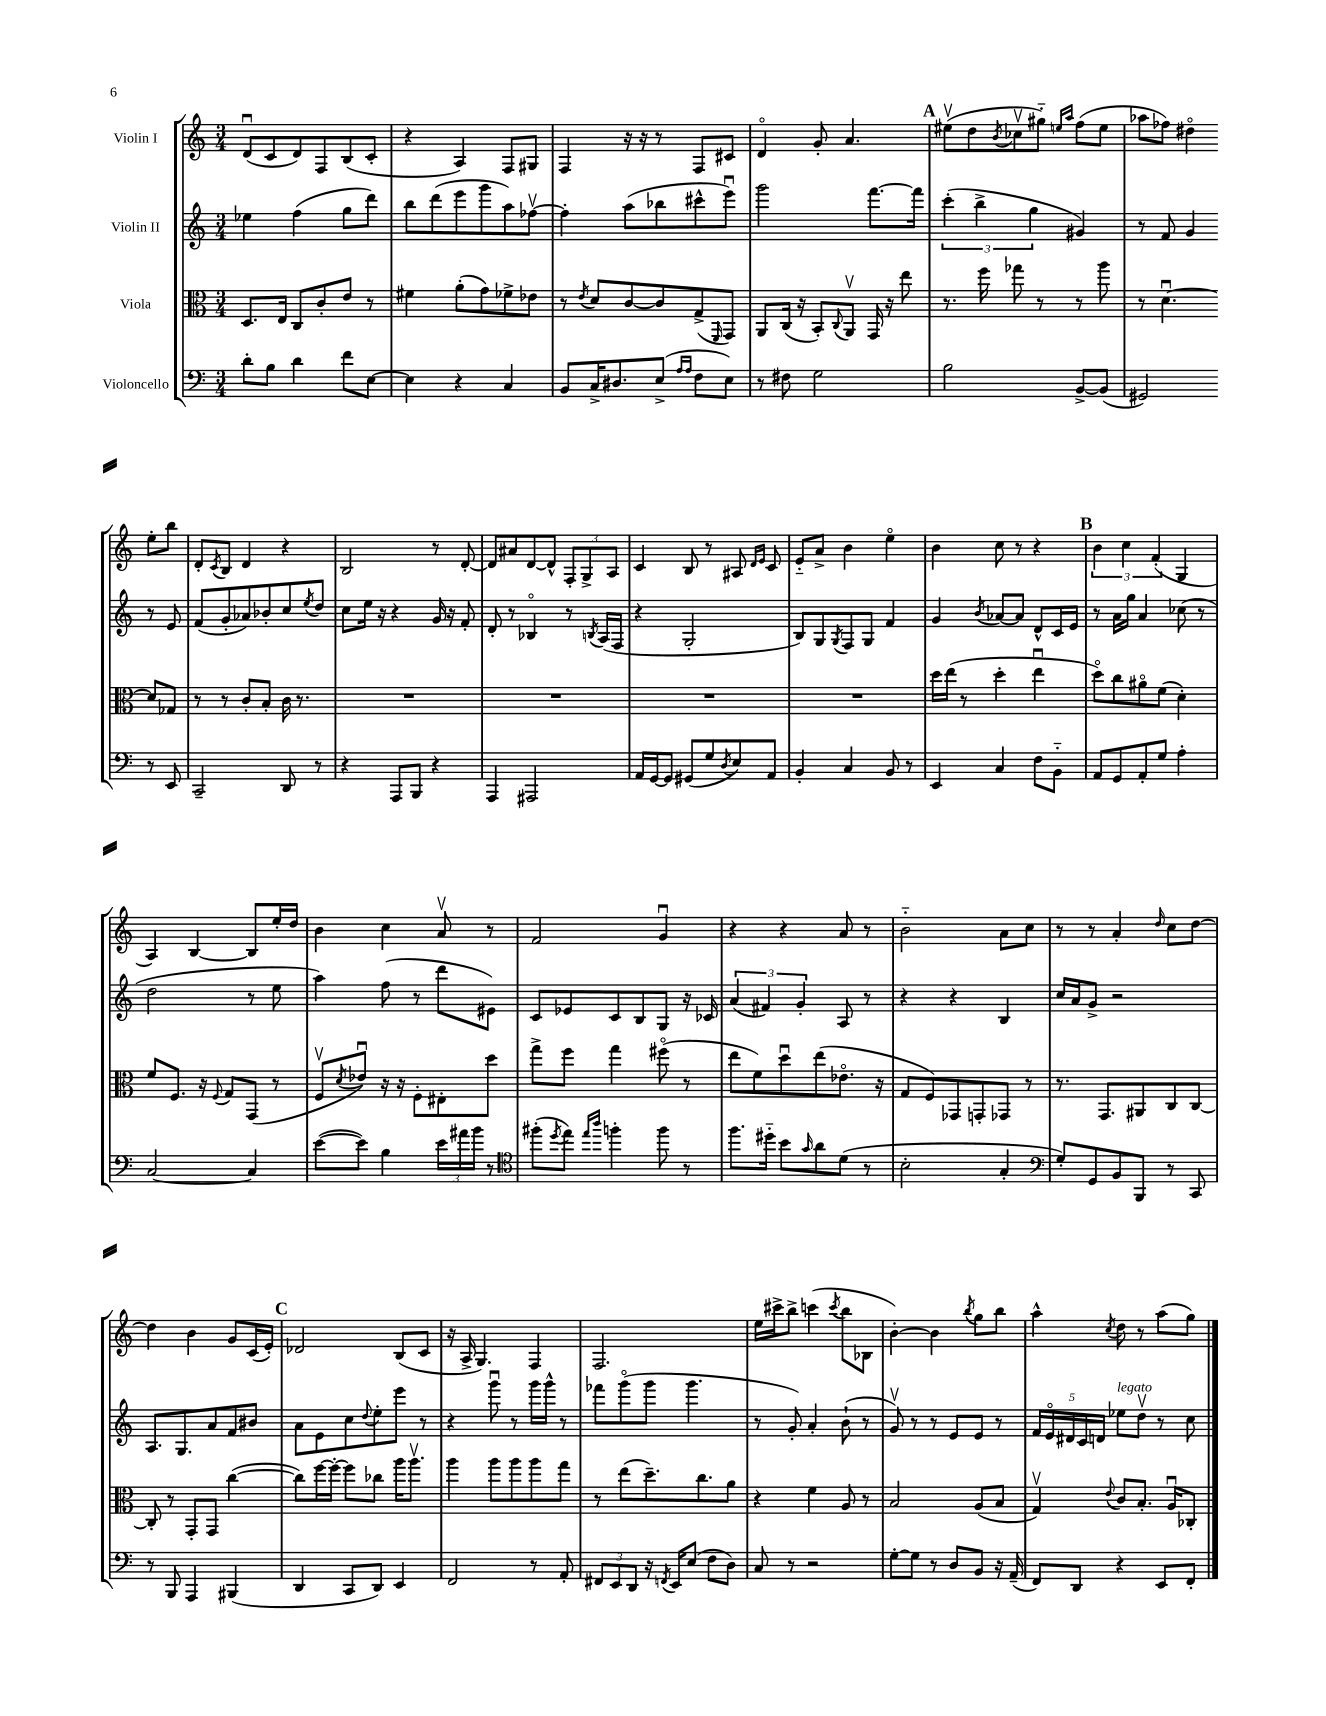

**kern	**kern	**kern	**kern
*staff4	*staff3	*staff2	*staff1
*clefF4	*clefC3	*clefG2	*clefG2
*k[]	*k[]	*k[]	*k[]
*M3/4	*M3/4	*M3/4	*M3/4
8d'	8.D	4ee-	(8du
8B	.	.	8c
.	16E	.	.
4d	8C	(4ff	8d)
.	8c'	.	8F
8f	8e	8gg	(8B
[8E	8r	8ddd)	8c'
=	=	=	=
4E]	4f#	8bb	4r
.	.	(8ddd	.
4r	(8a'	8eee	4A)
.	8g)	8ggg	.
4C	8f-^	8aa)	8F
.	8e-	[8ff-v	8G#
=	=	=	=
8BB	8r	4ff-']	4F
.	8qe	.	.
16C^	8d	.	.
8.D#	.	.	.
.	[8c	(8aa	16r
.	.	.	16r
(8E^	8c]	8bb-	8r
16qqA	.	.	.
16qqA	.	.	.
8F	(8G^	8ccc#^^	8F
.	16qqFF	.	.
8E)	8GG)	8eeeu)	8c#
=	=	=	=
8r	8AA	2ggg	4do
8F#	(16C	.	.
.	16r	.	.
2G	8BB')	.	8g'
.	8qqC	.	.
.	8AAv	.	4.a
.	16GG	[8.fff	.
.	16r	.	.
.	8ee	.	.
.	.	16fff]	.
=	=	=	=
2B	8.r	(6ccc'	(8ee#v
.	.	.	8dd
.	.	6bb^	.
.	16ff	.	.
.	.	.	8qb
.	8gg-	.	8cc-v
.	.	6gg	.
.	8r	.	8gg#'~)
.	.	.	16qqee
.	.	.	16qqaa
[8BB^	8r	4g#)	(8ff
(8BB]	8aa	.	8ee
=	=	=	=
2GG#)	8r	8r	8aa-
.	[4.du	8f	8ff-)
.	.	4g	4dd#o
8r	8d]	8r	8ee'
8EE	8G-	8e	8bb
=	=	=	=
2CC~	8r	(8f	8d'
.	.	.	8qc
.	8r	8g'	8B
.	8c'	8a-)	4d
.	8B'	8b-'	.
8DD	16c	8cc	4r
.	8.r	.	.
.	.	8qee	.
8r	.	8dd	.
=	=	=	=
4r	2.r	8cc	2B
.	.	16ee	.
.	.	16r	.
8AAA	.	4r	.
8BBB	.	.	.
4r	.	16g	8r
.	.	16r	.
.	.	8f'	[8d'
=	=	=	=
4AAA	2.r	8d'	8d]
.	.	8r	8a#
2AAA#	.	4B-o	[8d
.	.	.	8d^^]
.	.	8r	12F'
.	.	.	12G^
.	.	8qB	.
.	.	(16A	.
.	.	.	12A
.	.	16F	.
=	=	=	=
16AA	2.r	4r	4c
[16GG	.	.	.
8GG]	.	.	.
(8GG#	.	2G'	8B
8G	.	.	8r
8qD	.	.	.
8E)	.	.	8A#
.	.	.	16qqd
.	.	.	16qqe
8AA	.	.	8c
=	=	=	=
4BB'	2.r	8B)	8e'~
.	.	8G	8a^
.	.	8qG	.
4C	.	8F	4b
.	.	8G	.
8BB	.	4f	4eeo
8r	.	.	.
=	=	=	=
4EE	16dd	4g	4b
.	(16ee	.	.
.	8r	.	.
.	.	8qb	.
4C	4dd'	[8a-	8cc
.	.	8a-]	8r
8F	4eeu	8d^^	4r
8BB'~	.	16c	.
.	.	16e	.
=	=	=	=
8AA	8ddo)	8r	6b
8GG	8cc	16a	.
.	.	.	6cc
.	.	16gg	.
8AA'	8a#o	4a	.
.	.	.	(6f'
8G	(8f	.	.
4A'	4d')	(8cc-	4G
.	.	8r	.
=	=	=	=
[2C	8f	2dd	4A)
.	8.F	.	.
.	.	.	[4B
.	16r	.	.
.	8qqF	.	.
.	8G	.	.
4C]	(8GG	8r	8B]
.	8r	8ee	16ee'
.	.	.	16dd
=	=	=	=
([8e	8Fv	4aa)	4b
.	8qd	.	.
8e])	8e-u)	.	.
4B	16r	(8ff	4cc
.	16r	.	.
.	8F'	8r	.
24e	8E#'	8ddd	8av
24a#	.	.	.
24b	.	.	.
8r	8dd	8e#)	8r
=	=	=	=
*clefC4	*	*	*
(8ff#'	8gg^	8c	2f
8qdd	.	.	.
8ee)	8ff	8e-	.
16qqee	.	.	.
16qqaa	.	.	.
4ff'	4gg	8c	.
.	.	8B	.
8ff	(8ff#o	8G	4gu
8r	8r	16r	.
.	.	16c-	.
=	=	=	=
8.ff	8ee	(6a	4r
.	8f)	.	.
.	.	6f#)	.
16dd#'~	.	.	.
8b	8ddu	.	4r
.	.	6g'	.
16qqg	.	.	.
8a	(8ee	.	.
(8d	8.e-o	8A	8a
8r	.	8r	8r
.	16r	.	.
=	=	=	=
2B'	8G	4r	2b'~
.	8F)	.	.
.	8GG-	4r	.
.	8GG'	.	.
4G'	8GG-	4B	8a
.	8r	.	8cc
=	=	=	=
*clefF4	*	*	*
8G')	8.r	16cc	8r
.	.	16a	.
8GG	.	8g^	8r
.	8.GG	.	.
8BB	.	2r	4a'
8BBB	8AA#	.	.
.	.	.	16qqdd
8r	8C	.	8cc
8CC	[8C	.	[8dd
=	=	=	=
8r	8C']	8.A	4dd]
8BBB	8r	.	.
.	.	8.G	.
4AAA	8GG'	.	4b
.	8GG	8a	.
(4BBB#	([4cc	8f	8g
.	.	8b#	(16c
.	.	.	16e')
=	=	=	=
4DD	8cc])	8a	2d-
.	[16ff	8e	.
.	16ff'_	.	.
8CC	8ff]	8cc	.
.	.	8qqdd	.
8DD)	8cc-	8ee'	.
4EE	16aa	8eee	(8B
.	8.aav	.	.
.	.	8r	8c
=	=	=	=
2FF	4aa	4r	16r
.	.	.	16A^
.	.	.	4.G)
.	8aa	8gggu	.
.	8aa	8r	.
8r	8aa	16ggg	4F
.	.	16ggg^^	.
8AA'	8gg	8r	.
=	=	=	=
12FF#	8r	8fff-	2.F
12EE	.	.	.
.	(8ee	(8gggo	.
12DD	.	.	.
16r	8.dd~)	8ggg	.
8qFF	.	.	.
16EE	.	.	.
(8E	.	4.ggg	.
.	8.cc	.	.
8F	.	.	.
8D)	8a	.	.
=	=	=	=
8C	4r	8r	16ee
.	.	.	16ccc#^
8r	.	8g')	8bb^
2r	4f	4a'	(4ccc
.	.	.	8qccc
.	8A	(8b`	8bb
.	8r	8r	8B-
=	=	=	=
[8G'	2B	8gv)	[4b')
8G]	.	8r	.
8r	.	8r	4b]
8D	.	8e	.
.	.	.	8qbb
8BB	(8A	8e	8gg
16r	8B	8r	8bb
(16AA~	.	.	.
=	=	=	=
8FF)	4Gv)	20f	4aa^^
.	.	20eo	.
.	.	20d#	.
8DD	.	.	.
.	.	20c	.
.	.	20d	.
.	8qqe	.	8qcc
4r	8c	8ee-	8dd
.	8.B'	8ddv	8r
8EE	.	8r	(8aa
.	16Au	.	.
8FF'	8C-'	8cc	8gg)
==	==	==	==
*-	*-	*-	*-
